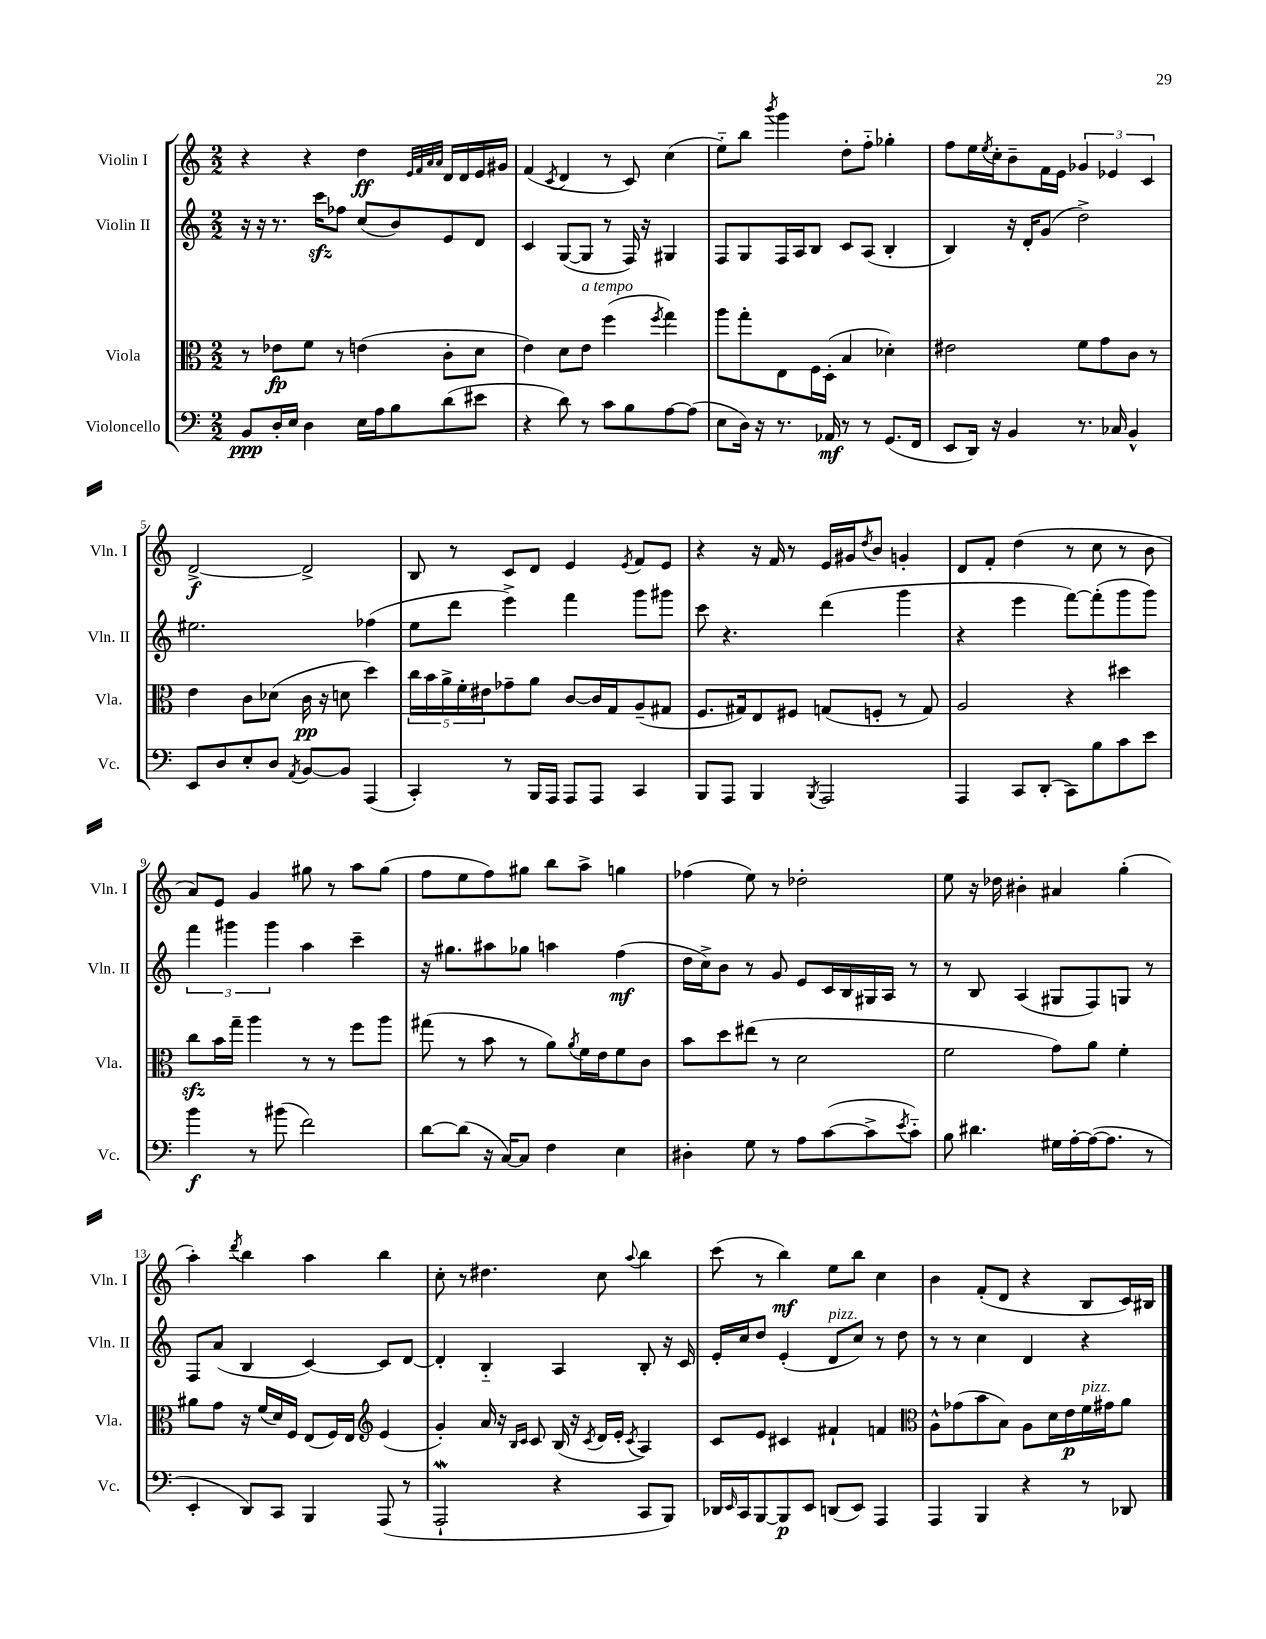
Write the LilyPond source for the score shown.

<<
\new StaffGroup <<
\new Staff = "s0" \with { instrumentName = "Violin I" shortInstrumentName = "Vln. I" } {
    \clef treble \key c \major \numericTimeSignature \time 2/2
    r4 r4 d''4\ff \grace { e'32 f'32 a'32 a'32 } d'16 d'16 e'16 gis'16 |
    f'4( \acciaccatura { c'8 } d'4 r8 c'8) c''4( |
    e''8-_) b''8 \acciaccatura { b'''8 } g'''4 d''8-. f''8-_ ges''4-. |
    f''8 e''16 \acciaccatura { e''8 } c''16-. b'8-- f'16 e'16 \tuplet 3/2 { ges'4 ees'4 c'4 } |
    d'2~->\f d'2-> |
    b8 r8 c'8 d'8 e'4 \acciaccatura { e'8 } f'8 e'8 |
    r4 r16 f'16 r8 e'16 gis'16 \acciaccatura { d''8 } b'8 g'4-. |
    d'8 f'8-. d''4( r8 c''8 r8 b'8 |
    a'8) e'8 g'4 gis''8 r8 a''8 gis''8( |
    f''8 e''8 f''8) gis''8 b''8 a''8-> g''4 |
    fes''4( e''8) r8 des''2-. |
    e''8 r16 des''16 bis'4-. ais'4 g''4-.( |
    a''4-.) \acciaccatura { d'''8 } b''4 a''4 b''4 |
    c''8-. r8 dis''4. c''8 \appoggiatura { a''8 } b''4 |
    c'''8( r8 b''4\mf) e''8 b''8 c''4 |
    b'4 f'8-.( d'8 r4 b8 c'16) bis16 \bar "|." |
}
\new Staff = "s1" \with { instrumentName = "Violin II" shortInstrumentName = "Vln. II" } {
    \clef treble \key c \major \numericTimeSignature \time 2/2
    r16 r16 r8. c'''16\sfz fes''8 c''8( b'8) e'8 d'8 |
    c'4 g8~( g8 r8 f16) r16 gis4 |
    f8 g8 f16 a16 b8 c'8 a8( b4-. |
    b4) r16 d'16-. g'8( d''2->) |
    eis''2. fes''4( |
    e''8 d'''8 e'''4->) f'''4 g'''8 gis'''8 |
    c'''8 r4. d'''4( g'''4 |
    r4 e'''4 f'''8~) f'''8-.( g'''8 g'''8) |
    \tuplet 3/2 { f'''4 gis'''4 gis'''4 } a''4 c'''4-- |
    r16 gis''8. ais''8 ges''8 a''4 f''4\mf( |
    d''16 c''16->) b'8 r8 g'8 e'8 c'16 b16 gis16 a16 r8 |
    r8 b8 a4( gis8 f8) g8 r8 |
    f8 a'8( b4 c'4~) c'8 d'8~ |
    d'4-. b4-_ a4 b8-. r16 c'16 |
    e'16-. c''16 d''8 e'4-.( d'8^\markup { \italic "pizz." } c''8) r8 d''8 |
    r8 r8 c''4 d'4 r4 \bar "|." |
}
\new Staff = "s2" \with { instrumentName = "Viola" shortInstrumentName = "Vla." } {
    \clef alto \key c \major \numericTimeSignature \time 2/2
    r8 ees'8\fp f'8 r8 e'4( c'8-. d'8 |
    e'4) d'8 e'8^\markup { \italic "a tempo" } f''4( \acciaccatura { f''8 } g''4) |
    a''8 g''8-. e8 f16 d16-.( b4 des'4-.) |
    eis'2 f'8 g'8 c'8 r8 |
    e'4 c'8 des'8( c'16\pp r16 d'8 d''4) |
    \tuplet 5/4 { c''16 b'16 a'16-> f'16-. eis'16 } ges'8-- a'8 c'8~ c'16 g16 a8--( gis8 |
    f8. gis16) e8 fis8 g8( f8-. r8 g8) |
    a2 r4 dis''4 |
    c''8\sfz b'16 g''16-- a''4 r8 r8 f''8 a''8 |
    gis''8( r8 b'8 r8 a'8) \acciaccatura { a'8 } f'16 e'16 f'8 c'8 |
    b'8 d''8 eis''8( r8 d'2 |
    f'2 g'8) a'8 f'4-. |
    ais'8 g'8 r16 f'16( d'16) f16 e8( f16) e16 \clef treble e'4( |
    g'4-.) a'16 r16 \grace { b16 c'16 } c'8 b16( r16 \acciaccatura { c'8 } d'16 e'16-. \acciaccatura { c'8 } a4) |
    c'8 e'8 cis'4 fis'4-! f'4 |
    \clef alto a8-^ ges'8( b'8 b8) a8 d'16 e'16\p f'16^\markup { \italic "pizz." } gis'16 a'8 \bar "|." |
}
\new Staff = "s3" \with { instrumentName = "Violoncello" shortInstrumentName = "Vc." } {
    \clef bass \key c \major \numericTimeSignature \time 2/2
    b,8\ppp d16-. e16 d4 e16 a16 b8 d'8( eis'8 |
    r4 d'8) r8 c'8 b8 a8~ a8( |
    e8 d16) r16 r8. aes,16\mf r8 r8 g,8.( f,16 |
    e,8 d,16) r16 b,4 r8. ces16 b,4-^ |
    e,8 d8 e8-. d8 \acciaccatura { a,8 } b,8~ b,8 a,,4( |
    c,4-.) r8 b,,16 a,,16 a,,8 a,,8 c,4 |
    b,,8 a,,8 b,,4 \acciaccatura { b,,8 } a,,2 |
    a,,4 c,8 d,8-.( c,8) b8 c'8 e'8 |
    b'4\f r8 bis'8( f'2) |
    d'8~ d'8( r16 c16~) c8 f4 e4 |
    dis4-. g8 r8 a8 c'8~( c'8-> \acciaccatura { e'8 } c'8-_) |
    b8 dis'4. gis16 a16~-. a16~( a8. r8 |
    e,4-. d,8) c,8 b,,4 a,,8( r8 |
    a,,2-!\mordent r4 c,8 b,,8) |
    des,16 \grace { e,16 } c,16 b,,8~ b,,8\p e,8 d,8( e,8) a,,4 |
    a,,4 b,,4 r4 r8 des,8 \bar "|." |
}
>>
>>
